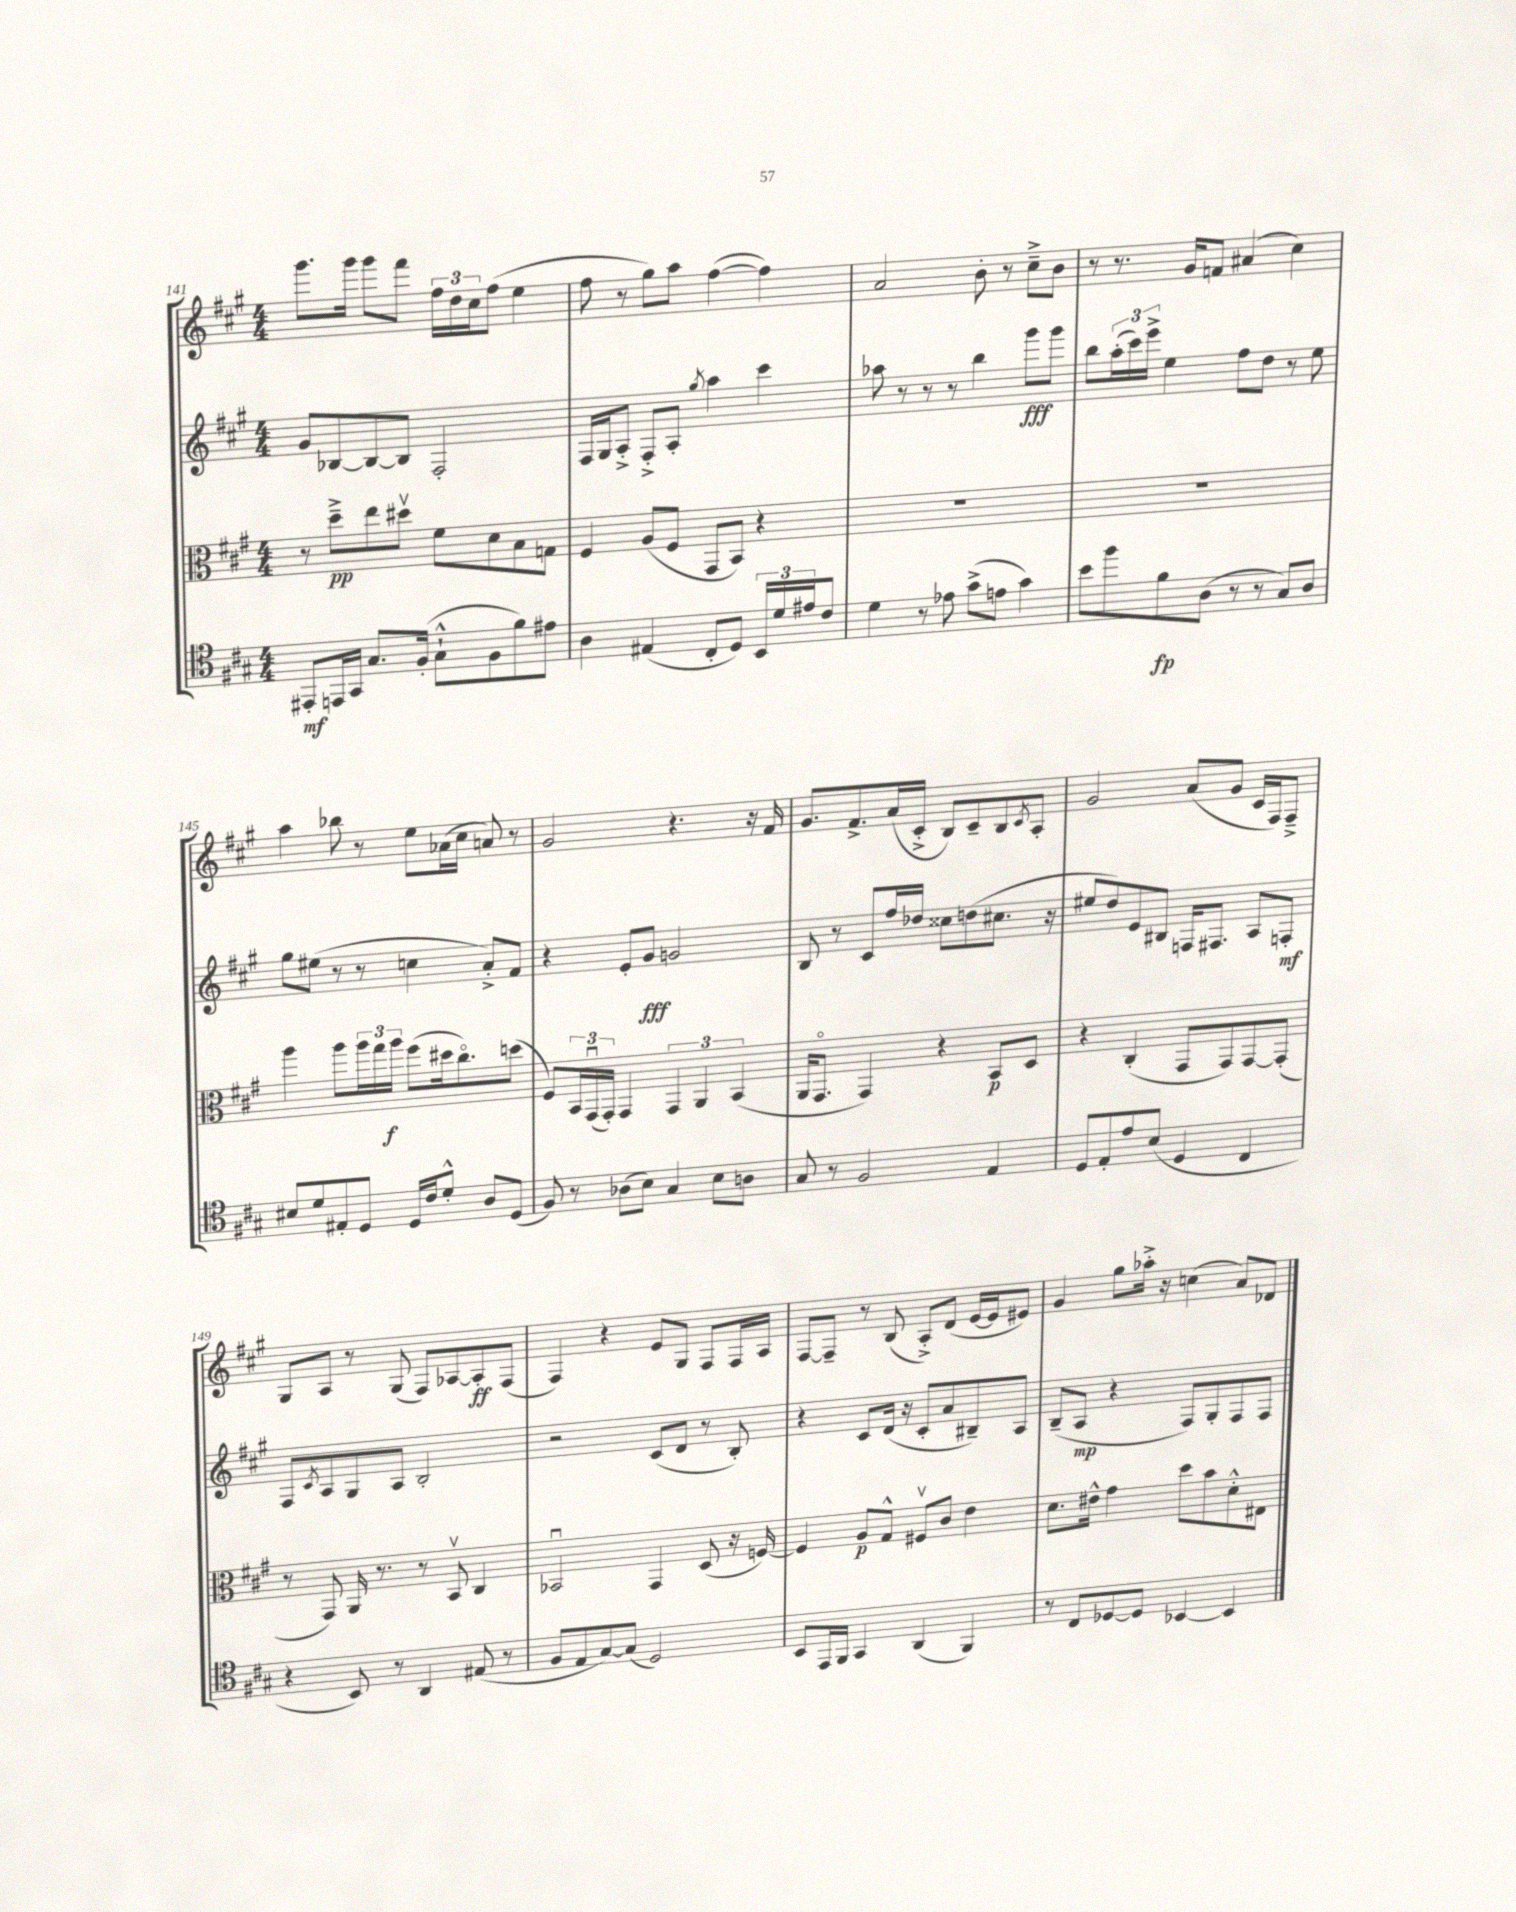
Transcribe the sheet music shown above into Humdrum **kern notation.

**kern	**kern	**kern	**kern
*staff4	*staff3	*staff2	*staff1
*clefC4	*clefC3	*clefG2	*clefG2
*k[f#c#g#]	*k[f#c#g#]	*k[f#c#g#]	*k[f#c#g#]
*M4/4	*M4/4	*M4/4	*M4/4
8EE#'	8r	8g#	8.ggg#
16EE	8dd~^	[8B-	.
16GG#	.	.	16ggg#
8.G#	8ee	8B-_	8ggg#
.	8dd#v	8B-]	8fff#
(16F#'	.	.	.
8G#`^^	8f#	2F#'	24ff#
.	.	.	24dd
.	.	.	24cc#
8F#	8d	.	(8ff#
8f#)	8B	.	4ee
8e#	8G	.	.
=	=	=	=
4A	4F#	16F#	8ff#
.	.	16G#	.
.	.	8A'^	8r
(4E#	(8A	8F#'^	8gg#)
.	8F#	8A'	8aa
.	.	8qgg#	.
8C#'	8GG#	4aa	([4ff#
8D)	8BB)	.	.
24BB	4r	4ccc#	4ff#])
24d	.	.	.
24e#	.	.	.
8c#	.	.	.
=	=	=	=
4d	1r	8aa-	2a
.	.	8r	.
8r	.	8r	.
8e-	.	8r	.
(8g#^	.	4bb	8b'
8e	.	.	8r
4g#)	.	8ggg#	8cc#~^
.	.	8ggg#	8b
=	=	=	=
8b	1r	8bb	8r
8ff#	.	(24aa'	8.r
.	.	24ccc#)	.
.	.	24eee^	.
8f#	.	4ee	.
.	.	.	16g#
(8A	.	.	8f
8r	.	8ff#	(4a#
8r	.	8dd	.
8G#)	.	8r	4cc#)
8A	.	8ee	.
=	=	=	=
8B#	4aa	8gg#	4aa
8d	.	(8ee#	.
8E#'	8aa	8r	8bb-
8D	24aa	8r	8r
.	24gg#	.	.
.	24aa	.	.
16D	(8ff#	4cc	8ee
16c#	.	.	.
8d'^^	16dd#	.	(16a-
.	8.cc#o)	.	16cc#
8A	.	8a'^)	8a)
(8D	(8dd	8f#	8r
=	=	=	=
8F#)	8F#)	4r	2g#
8r	24BB	.	.
.	(24GG#u	.	.
.	24GG#')	.	.
(8A-	4GG#	8e'	.
8B)	.	8g#	.
4G#	6GG#	2g	4.r
.	6AA	.	.
8B	.	.	.
.	(6BB	.	.
8A	.	.	16r
.	.	.	16f#
=	=	=	=
8G#	16AA	8B	8.g#
.	8.GG#o	.	.
8r	.	8r	.
.	.	.	8.f#^
2F#	4GG#)	8c#	.
.	.	16ff#	(16a
.	.	16dd-	16c#'^
.	4r	8cc##	8B)
.	.	(8dd	8c#~
4E	8BB	8.cc#	8B
.	.	.	8qc#
.	8D	.	8A'
.	.	16r	.
=	=	=	=
8D	4r	8ee#	2g#
8E'	.	8dd)	.
8e	(4C#'	8e	.
(8B	.	8B#	.
4D	8GG#	16F	(8a
.	.	8.F#	.
.	8GG#)	.	8g#
4C#	[8GG#	8A	16c#
.	.	.	16F#)
.	(8GG#']	8F'	8F#~^
=	=	=	=
4r	8r	8F#	8G#
.	.	8qc#	.
.	8GG#)	8A	8A
8BB)	16AA	8G#	8r
.	8.r	.	.
8r	.	8A	(8G#
4AA	8r	2B'	8F#)
.	8BBv	.	[8A-
(8E#	4C#	.	8A-']
8r	.	.	(8F#
=	=	=	=
8F#	2BB-u	2r	4F#)
8E	.	.	.
[8G#)	.	.	4r
(8G#]	.	.	.
2D)	4GG#	(8c#	8e
.	.	8d	8G#
.	(8D	8r	8F#
.	16r	8B')	16F#
.	[16F)	.	16A
=	=	=	=
8BB	4F]	4r	[8F#
16EE	.	.	8F#~]
16FF#	.	.	.
4GG#	8A	8c#	8r
.	8G#^^	(16d	(8B
.	.	16r	.
(4AA	8F#v	8c#'	8A'^)
.	8c#	8a	(8d
4FF#)	4e	8B#~)	[16e
.	.	.	16e]
.	.	8A	8e#)
=	=	=	=
8r	8.d	(8B~	4g#
8C#	.	8A	.
.	16e#^^	.	.
[8D-	4g#	4r	8gg#
8D-]	.	.	16aa-'^
.	.	.	16r
[4BB-	8dd	8F#)	(4cc
.	8b	8G#'	.
4BB-]	8d'^^	8F#	8a)
.	8E#	8F#	8d-
==	==	==	==
*-	*-	*-	*-
